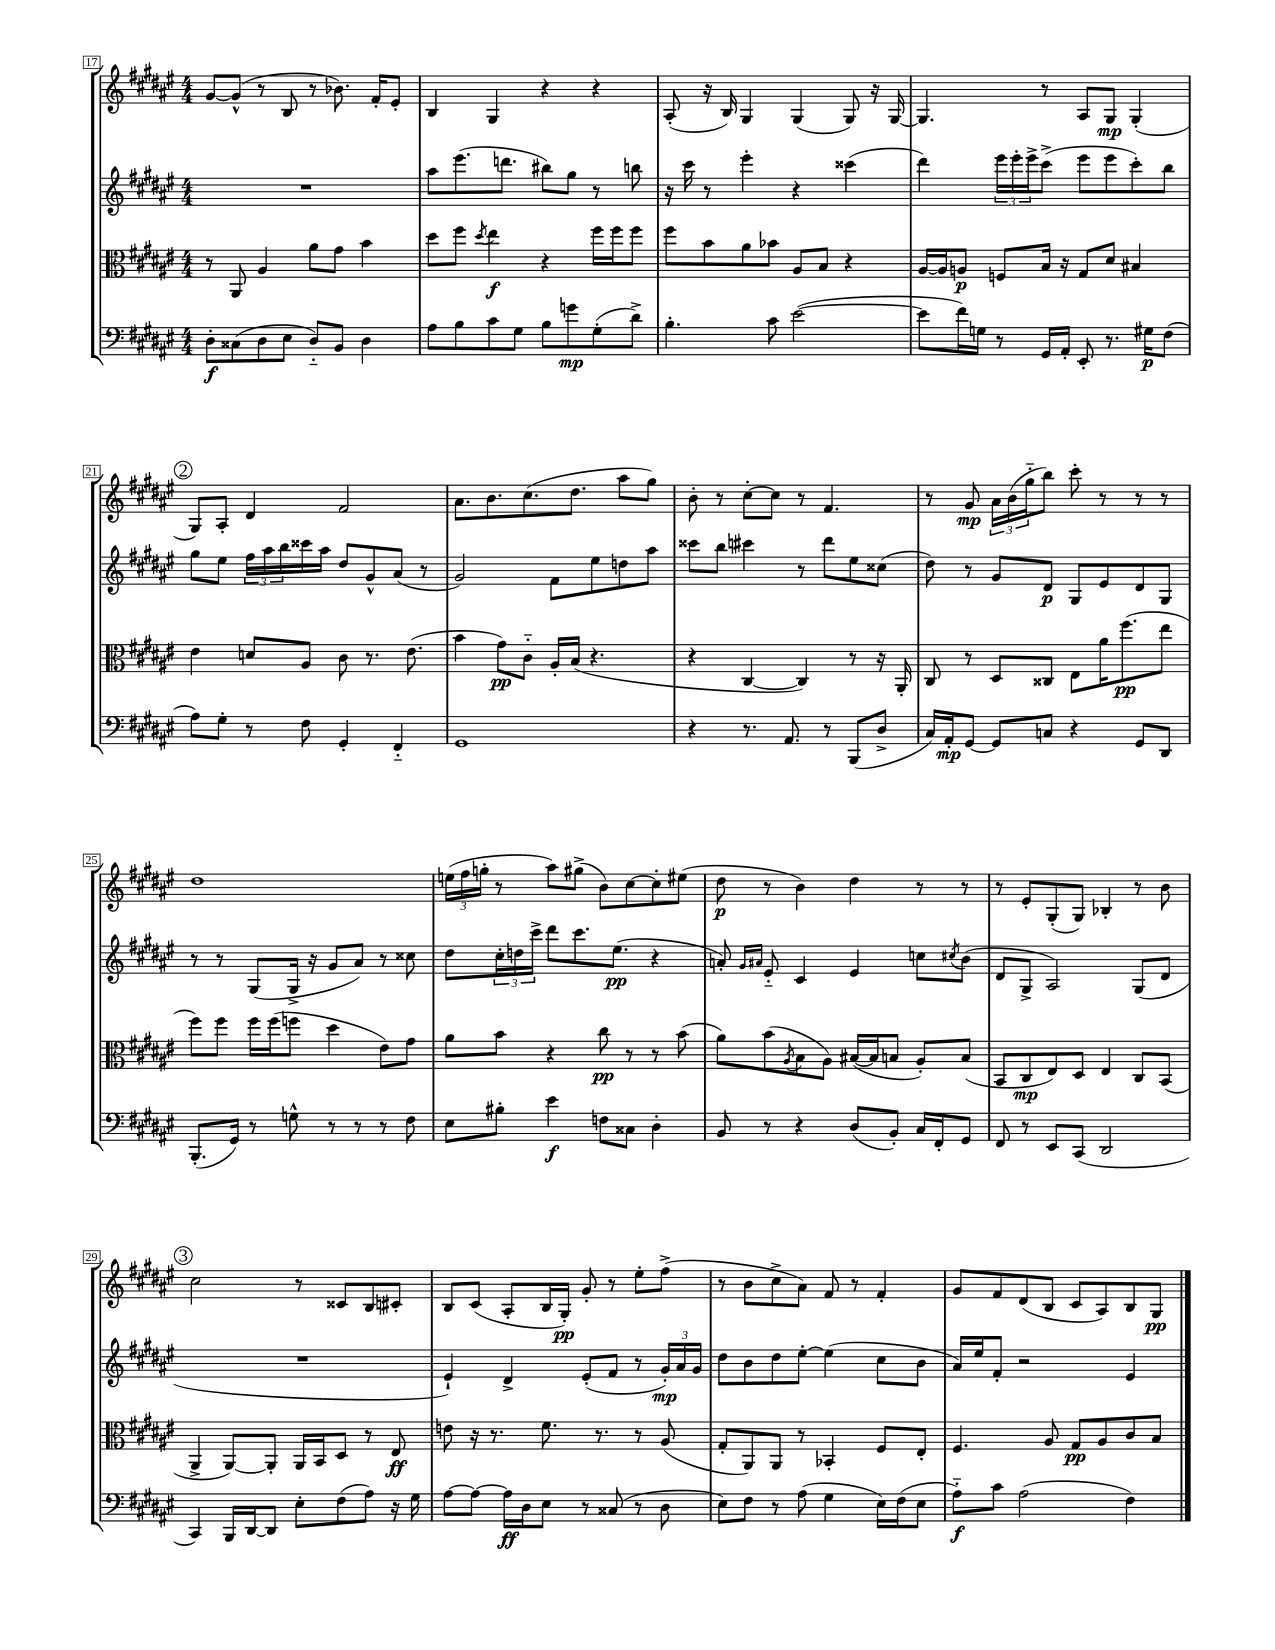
<<
\new StaffGroup <<
\new Staff = "s0" {
    \clef treble \key fis \major \numericTimeSignature \time 4/4
    gis'8~ gis'8-^( r8 b8 r8 bes'8.) fis'16-. eis'8-. |
    b4 gis4 r4 r4 |
    ais8-.( r16 b16) gis4 gis4( gis8) r16 gis16~ |
    gis4. r8 ais8 gis8\mp gis4-.( |
    \mark \markup { \circle "2" } gis8) ais8-. dis'4 fis'2 |
    ais'8. b'8. cis''8.( dis''8. ais''8 gis''8) |
    b'8-. r8 cis''8~-. cis''8 r8 fis'4. |
    r8 gis'8\mp \tuplet 3/2 { ais'16 b'16( gis''16-_ } b''8) cis'''8-. r8 r8 r8 |
    dis''1 |
    \tuplet 3/2 { e''16( fis''16 g''16-. } r8 ais''8) gis''8->( b'8) cis''8~ cis''8-. eis''8( |
    dis''8\p r8 b'4) dis''4 r8 r8 |
    r8 eis'8-. gis8-.( gis8) bes4-. r8 b'8 |
    \mark \markup { \circle "3" } cis''2 r8 cisis'8 b8 cis'8-. |
    b8 cis'8( ais8-. b16 gis16-.\pp) gis'8-. r8 eis''8-. fis''8->( |
    r8 b'8 cis''8-> ais'8) fis'8 r8 fis'4-. |
    gis'8 fis'8 dis'8( b8 cis'8 ais8) b8 gis8\pp \bar "|." |
}
\new Staff = "s1" {
    \clef treble \key fis \major \numericTimeSignature \time 4/4
    R1 |
    ais''8 eis'''8.( d'''8. bis''8) gis''8 r8 b''8 |
    r16 cis'''16 r8 eis'''4-. r4 cisis'''4( |
    dis'''4) \tuplet 3/2 { eis'''16 eis'''16-. eis'''16-> } cis'''8->( eis'''8 eis'''8 cis'''8-.) b''8 |
    \mark \markup { \circle "2" } gis''8 eis''8 \tuplet 3/2 { fis''16 ais''16 b''16 } cisis'''16 ais''16 dis''8 gis'8-^ ais'8( r8 |
    gis'2) fis'8 eis''8 d''8 ais''8 |
    cisis'''8 b''8 cis'''4 r8 dis'''8 eis''8 cisis''8( |
    dis''8) r8 gis'8 dis'8\p gis8 eis'8 dis'8 gis8 |
    r8 r8 gis8( gis16-> r16 gis'8 ais'8) r8 cisis''8 |
    dis''8 \tuplet 3/2 { cis''16-. d''16 cis'''16-> } dis'''8 cis'''8. eis''8.\pp( r4 |
    a'8-.) \grace { gis'16 ais'16 } eis'8-_ cis'4 eis'4 c''8 \acciaccatura { cis''8 } b'8( |
    dis'8 gis8-> ais2) gis8( dis'8 |
    \mark \markup { \circle "3" } R1 |
    eis'4-!) dis'4-> eis'8-.( fis'8 r8 \tuplet 3/2 { gis'16-.\mp) ais'16 gis'16 } |
    dis''8 b'8 dis''8 eis''8~-. eis''4( cis''8 b'8 |
    ais'16) eis''16 fis'8-. r2 eis'4 \bar "|." |
}
\new Staff = "s2" {
    \clef alto \key fis \major \numericTimeSignature \time 4/4
    r8 ais,8 ais4 ais'8 gis'8 b'4 |
    dis''8 fis''8 \acciaccatura { dis''8 } eis''4\f r4 fis''16 fis''16 fis''8 |
    fis''8 b'8 ais'8 bes'8 ais8 b8 r4 |
    ais16~ ais16 a8\p f8 b16 r16 gis8 dis'8 bis4 |
    \mark \markup { \circle "2" } eis'4 d'8 ais8 cis'8 r8. eis'8.( |
    b'4 gis'8\pp) cis'8-_ ais16-. b16( r4. |
    r4 cis4~ cis4) r8 r16 ais,16-. |
    cis8 r8 dis8 cisis8 eis8 ais'16 fis''8.\pp( eis''8 |
    fis''8) fis''8 fis''16 fis''16( f''8 dis''4 eis'8) gis'8 |
    ais'8 b'8 r4 cis''8\pp r8 r8 b'8( |
    ais'8) b'8( \acciaccatura { ais8 } b8 ais8) bis16~( bis16 b8 ais8-.) b8( |
    b,8 cis8\mp eis8) dis8 eis4 cis8 b,8( |
    \mark \markup { \circle "3" } ais,4-> ais,8~) ais,8-. ais,16 b,16 dis8 r8 eis8\ff |
    e'8 r16 r8. fis'8. r8. r8 ais8( |
    gis8-. ais,8) ais,8 r8 bes,4-. fis8 eis8-. |
    fis4. ais8 gis8\pp ais8 cis'8 b8 \bar "|." |
}
\new Staff = "s3" {
    \clef bass \key fis \major \numericTimeSignature \time 4/4
    dis8-.\f cisis8( dis8 eis8 dis8-_) b,8 dis4 |
    ais8 b8 cis'8 gis8 b8 g'8\mp gis8-.( dis'8->) |
    b4.-. cis'8 eis'2~( |
    eis'8 fis'16) g16 r8 gis,16 ais,16-. eis,8-. r8. gis16\p fis8( |
    \mark \markup { \circle "2" } ais8) gis8-. r8 fis8 gis,4-. fis,4-_ |
    gis,1 |
    r4 r8. ais,8. r8 b,,8( dis8-> |
    cis16) ais,16-.\mp gis,8~ gis,8 c8 r4 gis,8 dis,8 |
    b,,8.-.( gis,16) r8 g8-^ r8 r8 r8 fis8 |
    eis8 bis8-. eis'4\f f8 cisis8 dis4-. |
    b,8 r8 r4 dis8( b,8-.) cis16 fis,16-. gis,8 |
    fis,8 r8 eis,8 cis,8( dis,2 |
    \mark \markup { \circle "3" } cis,4) b,,16 dis,16~ dis,8 eis8-. fis8( ais8) r16 gis16 |
    ais8~ ais8~ ais16\ff dis16 eis8 r8 cisis8( r8 dis8 |
    eis8) fis8 r8 ais8( gis4 eis16) fis16( eis8 |
    ais8-_\f) cis'8 ais2( fis4) \bar "|." |
}
>>
>>
\layout { \context { \Score currentBarNumber = #17 \override BarNumber.stencil = #(make-stencil-boxer 0.1 0.3 ly:text-interface::print) } }
